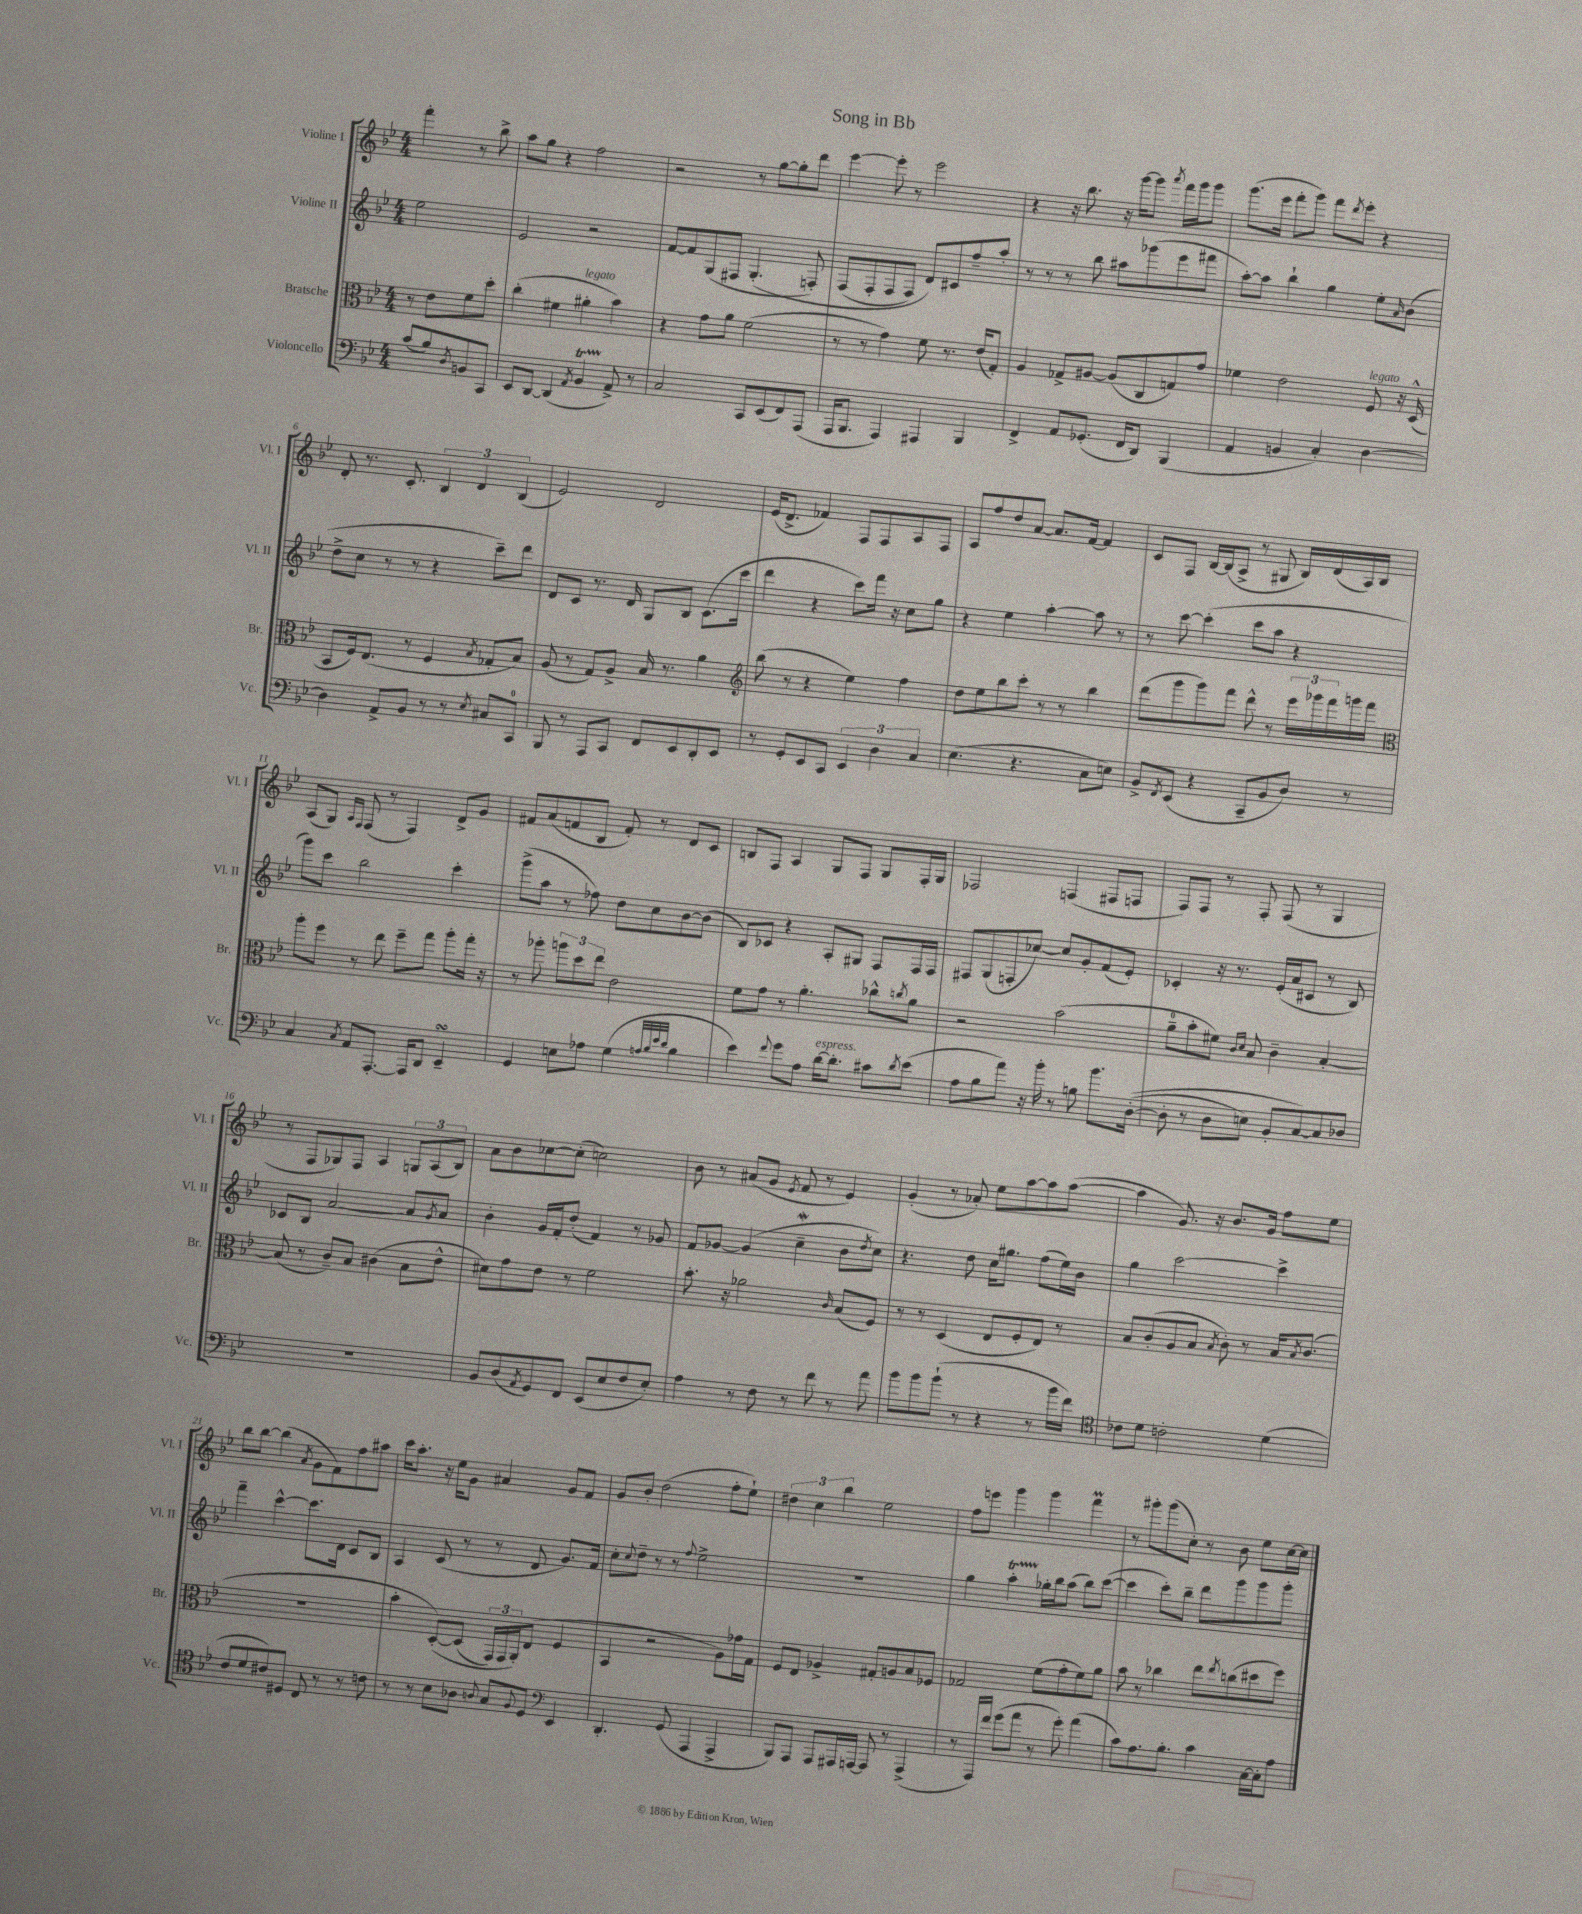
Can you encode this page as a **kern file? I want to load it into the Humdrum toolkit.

**kern	**kern	**kern	**kern
*part4	*part3	*part2	*part1
*staff4	*staff3	*staff2	*staff1
*I"Violoncello	*I"Bratsche	*I"Violine II	*I"Violine I
*I'Vc.	*I'Br.	*I'Vl. II	*I'Vl. I
*clefF4	*clefC3	*clefG2	*clefG2
*k[b-e-]	*k[b-e-]	*k[b-e-]	*k[b-e-]
*M4/4	*M4/4	*M4/4	*M4/4
=	=	=	=
(8c/L	8r	2ee-\	4fff'\
8B-/)	8e-\L	.	.
8qD/	.	.	.
8BBn/	8f\	.	8r
8CC/J	8dd'\J	.	8bb-^\
=1	=1	=1	=1
8EE-/L	(4cc'\	2e-/	8aa\L
[8DD/J	.	.	8gg\J
(4DD/]	4f#X\	.	4r
8qAA/	.	.	.
!	!LO:TX:a:i:t=legato	!	!
4BB-T/	4a#X'\	2r	2ff\
8AA^/)	4b-\)	.	.
8r	.	.	.
=2	=2	=2	=2
2C/	4r	[8f/L	2r
.	.	8f/]	.
.	8g\L	(8G/	.
.	8a\J	8F#X/J	.
8CC/L	(2f\	(4.G'/	8r
(8EE-/	.	.	[8gg\L
8FF/)	.	.	8gg'\]
(8AAA/J	.	8Fn'/)	8ddd\J
=3	=3	=3	=3
16AAA/KL	8r	(8F/L	[4eee-\
8.BBB-/J	.	.	.
.	8r	8F'/	.
4AAA/)	4g\)	8F/	8eee-'\]
.	.	8F/J)	8r
4AAA#X/	8f\	8d/L)	2eee-\
.	8.r	8c#X/	.
4BBB-/	.	8ff~/	.
.	(16e-/KL	.	.
.	8G'/J)	8aa'/J	.
=4	=4	=4	=4
4FF^/	4A/	8r	4r
.	.	8r	.
8AA/L	8G-X^/L	8r	16r
.	.	.	8.bb-\
(8.GG-X'/J	[8A#X/J	8bb-\	.
.	(8A#/L]	8aa#X\L	16r
16FF/KL	.	.	[16ggg\KL
8DD/J)	8C/	(8ggg-X\	8ggg\J]
.	.	.	8qaaa/
(4BBB-/	8Gn/)	8eee-\	16fff\LL
.	.	.	16ggg\J
.	8g/J	8fff#X\J	8ggg\J
=5	=5	=5	=5
4AA/	4f-X\	[8aa'\L)	(8.ggg\L
.	.	8aa\J]	.
.	.	.	16eee-\Jk
4BBn/	2e-\	4bb-`\	8fff'\L
.	.	.	8ggg\J)
4C'/)	.	4gg\	8fff\L
.	.	.	8qddd/
.	.	.	8eee-'\J
!	!LO:TX:a:i:t=legato	!	!
[4D\	8F/	8ee-'\L	4r
.	.	16qqa/	.
.	16r	(8b-\J	.
.	(16D^^/	.	.
!!LO:LB:g=z
=6	=6	=6	=6
4D\]	8BB-/L	8dd^\L	8d'/
.	16F/k)	8cc\J	8.r
.	(8.E-/J	.	.
8AA^/L	.	8r	.
.	.	.	8.c'/
8BB-/J	8r	8r	.
8r	4F/	4r	6B-/
8r	.	.	.
.	.	.	6d/
8qE-/	8qB-/	.	.
8C#X/L	8G-X'/L	8ccc~\L)	.
.	.	.	(6B-/
8CC/J	8B-/J)	8ddd\J	.
=7	=7	=7	=7
8BBB-/	(8A/	8d/L	2e-/)
8r	8r	8c/J	.
8AAA/L	8G/L)	8.r	.
8CC/J	8A^/J	.	.
.	.	16d/	.
8FF/L	16B-/	8G/L	2d/
.	8.r	.	.
8EE-/	.	8B-/J	.
8DD'/	4a\	(8.c\L	.
8EE-/J	.	.	.
.	.	16ccc\Jk	.
=8	=8	=8	=8
*	*clefG2	*	*
8r	(8bb-\	4ddd\	(16e-/KL
.	.	.	8.d^/J
8GG'/L	8r	.	.
8EE-/	4r	4r	4f-X/)
8CC/J	.	.	.
6EE-/	4ee-\)	8ccc\L)	8F/L
.	.	16fff\Jk	8F/
6D\	.	.	.
.	.	16r	.
.	4ff\	8cc\L	8A/
6C/	.	.	.
.	.	8gg\J	8F/J
=9	=9	=9	=9
(4.E-\	8dd\L	4r	8A/L
.	8ee-\	.	8ff/
.	8bb-\	4ee-\	8dd/
4.r	8ccc'\J	.	[8a/J
.	8r	[4aa'\	8.a/L]
.	8r	.	.
.	.	.	[16f/Jk
8C\L	4bb-\	8aa\]	4f/]
8En\J)	.	8r	.
=10	=10	=10	=10
8BB-^/L	(8ddd\L	8r	8c/L
8qFF/	.	.	.
(8EE-/J	8ggg\	[8ccc\	8F/J
4r	8ggg\)	(4ccc'\]	[16B-/LL
.	.	.	(16B-/J]
.	8fff\J	.	8A^/J
8CC~/L	8ddd^^\	8ccc\L	8r
8BB-/	8r	8aa\J	8G#X/
8D/J)	24eee-\LL	4r	16B-/LL)
.	24ggg-X\	.	.
.	.	.	(16d/
.	24fff\	.	.
8r	16gggn\	.	16A/)
.	16fff\JJ	.	16B-/JJ
!!LO:LB:g=z
=11	=11	=11	=11
*	*clefC3	*	*
4C/	8aa'\L	8ggg\L)	(8A/L
.	8ff\J	8ccc\J	8G/J)
.	.	.	16qqA/LL
8qC/	.	.	16qqF/JJ
8AA/L	8r	2bb-\	(8F/
[8.AAA'/J	8ee-\	.	8r
.	8ff~\L	.	4F/)
16AAA/KL]	.	.	.
8DD/J	8gg\J	.	.
4EE-sSSs~/	8aa'\L	4ccc'\	8d^/L
.	16gg'\Jk	.	8g/J
.	16r	.	.
=12	=12	=12	=12
4GG/	8r	(8ggg^\L	8f#X/L
.	8aa-X'\	8aa\J	(8a/
8En\L	12aan\L	8r	8fn/
.	12dd\	.	.
8A-X\J	.	8ff-X\)	8B-/J
.	12ee-\J	.	.
(4G\	2e-\	8dd\L	8f'/)
.	.	8cc\	8r
32qqAn/LLL	.	.	.
32qqB-/	.	.	.
32qqe-/	.	.	.
32qqd/JJJ	.	.	.
4B-\	.	[8b-\	8d/L
.	.	(8b-\J]	8c/J
=13	=13	=13	=13
4e-\)	8f\L	8B-/L)	8Bn/L
.	8g\J	8c-X/J	8F/J
8qqf/	.	.	.
8g\L	8r	4r	4A/
8A\J	4.a'\	.	.
!LO:TX:a:i:t=espress.	!	!	!
[16d\KL	.	8A'/L	8G/L
8.d'\J]	.	.	.
.	.	8G#X/J	8F/J
8c#X\L	8cc-X^^\L	8F/L	8G/L
8qd/	8qccn/	.	.
(8e-\J	8a\J	16F/L	16F'/L
.	.	16F/JJ	16G/JJ
=14	=14	=14	=14
8A\L	2r	8F#X/L	2F-X/
8B-\	.	(8G/	.
8a\J)	.	8Fn'/	.
16r	.	[8cc-X/J)	.
16b-'\	.	.	.
8r	(2b-\	8cc-/L]	(4Fn/
8Bn\	.	8g'/	.
8.b-\L	.	(8f/	8F#X/L
.	.	8e-'/J)	8Fn/J
(([16D'\Jk	.	.	.
=15	=15	=15	=15
8D'\]	8a~\L	4c-X'/	8F/L)
8r	8b-'\	.	8F/J
8D\L	8f#X\J)	16r	8r
.	.	8.r	.
.	16qqc/LL	.	.
.	16qqd/JJ	.	.
8En\J)	8B-/	.	8F'/
8BB-'/L	4c~\	(16e-'/LL	(8F/
.	.	16a/J	.
[8C/)	.	8c#X/J	8r
8C/]	[4B-'/	8r	4G/
8D-X/J	.	8B-/)	.
!!LO:LB:g=z
=16	=16	=16	=16
1r	(8B-/]	8c-X/L	8r
.	8r	8B-/J	8F/L
.	8c~/L)	[2a/	8G-X/)
.	8B-/J	.	8F/J
.	(4c#X\	.	4A/
.	8B-\L	8a/L]	12Gn/L
.	.	.	(12A/
.	.	8qg/	.
.	8e-^^\J	8a/J	.
.	.	.	12B-/J)
=17	=17	=17	=17
8BB-/L	8d#X\L)	4b-'\	8a\L
(8D/	8g\	.	8b-\
8qAA/	.	.	.
8GG/)	8e-\J	16g/LL	[8cc-X\
.	.	16f'/J	.
8FF/J	8r	(8dd'/J	(8cc-'\J]
(8EE-/L	2f\	4f/)	2ccn\)
8E-/	.	.	.
8F/	.	8r	.
8E-'/J)	.	8g-X/	.
=18	=18	=18	=18
4A\	8.b-'\	8f/L	8b-\
.	.	[8g-X/J	8r
.	16r	.	.
8r	2a-X\	(4g-/]	(8a#X/L
8F\	.	.	8g/J
.	.	.	8qe-/
8r	.	4ccW~\	8f/
8f\	.	.	8r
.	16qqc/	.	.
8r	(8B-/L	8b-\L	4e-/)
.	.	8qdd/	.
8a\	8F/J)	8cc\J)	.
=19	=19	=19	=19
8b-\L	8r	4.r	(4g'/
8b-\	8r	.	.
(8b-`\J	(4D/	.	8r
8r	.	8dd\	8a-X'/)
4r	8E-/L	16cc\KL	8ee-\L
.	.	8.gg#X\J	.
.	8F'/	.	[8aa\
8r	8E-/J)	(8ff\L	8aa\]
16b-\LL	8r	16ee-\L)	([8aa\J
16f\JJ)	.	16b-\JJ	.
=20	=20	=20	=20
*clefC4	*	*	*
8c-X\L	8B-/L	4gg\	4aa\]
8d\J	(8c'/	.	.
2cn'\	8A/	[2ccc\	8.g/)
.	8B-/J	.	.
.	.	.	16r
.	8qB-/	.	.
.	8c'\)	.	8.b-/L
.	8r	.	.
.	.	.	16g/Jk
(4d\	16B-/KL	4ccc^\]	8ff\L
.	8qB-/	.	.
.	(8.c/J	.	.
.	.	.	8ee-\J
!!LO:LB:g=z
=21	=21	=21	=21
8c/L	1r	4fff~\	8bb-\L
8d/	.	.	[8bb-\J
8c#X/)	.	[4ccc^^\	(4bb-\]
8D#X/J	.	.	.
.	.	.	8qa/
8C/	.	8.ccc\L]	8g\L
8r	.	.	8f\)
.	.	16d\Jk	.
8r	.	8c/L	8ff\
8cn\	.	8B-/J	8aa#X\J
=22	=22	=22	=22
8r	4b-'\	4A/	16ccc\KL
.	.	.	8.aa'\J
8r	.	.	.
8B-\L	([8D'/L)	(8c/	16r
.	.	.	16ee-\KL
8A-X\J	(8D/J]	8r	8g\J
8qqAn/	.	.	.
8G/L	24GG/LL)	8r	4a#X/
.	24GG/	.	.
.	24AA'/J)	.	.
8qqF/	.	.	.
8D/J	(8E-/J	8d/	.
*clefF4	*	*	*
4EE-/	4F/	8.g/L)	8g/L
.	.	.	8f/J
.	.	16f/Jk	.
=23	=23	=23	=23
4.DD'/	4BB-/	8cc'\L	8g/L
.	.	8qqcc/	.
.	.	8dd~\J	8b-'/J
.	2r	8r	(2dd\
(8GG/	.	8r	.
.	.	8qqff/	.
4AAA/	.	2ee-^\	.
4AAA^/	8A\L)	.	8ff'\L
.	16g-X\L	.	8ee-`\J)
.	16G\JJ	.	.
=24	=24	=24	=24
8BBB-/L)	8F/L	1r	6dd#X\
8AAA/J	8E-/J	.	.
.	.	.	6cc\
8AAA/L	4A-X^/	.	.
.	.	.	6bb-\
16AAA#X/L	.	.	.
[16AAAn/JJ	.	.	.
8AAA/]	8G#X'/L	.	2ee-\
8r	8An/	.	.
(4AAA^/	8B-/	.	.
.	8F-X/J	.	.
=25	=25	=25	=25
8r	2G-X/	4gg\	8ff\L
16AAA/LL)	.	.	8eeen\J
16f/JJ	.	.	.
(8g\L	.	4aat'\	4ggg\
8a\J	.	.	.
8r	(8f\L	16gg-X'\LL	4ggg\
.	.	16bb-\J	.
8g'\)	8g'\	(8aa\J	.
(4a\	8f\)	8bb-\L)	4fffM\
.	8a\J	([8ccc\J	.
=26	=26	=26	=26
8c\L)	8b-\	4ccc\]	8r
8.A\	8r	.	8ggg#X'\L
.	4cc-X\	8ccc'\L)	(8ggg#\
8.B-'\J	.	.	.
.	.	8bb-~\J	8cc'\J)
4c\	8ee-\L	8ddd\L	8r
.	8qee-/	.	.
.	(8ccn\	8ggg\	8b-\
[16C\LL	8dd#X\	8ggg\	8ee-\L
16C'\J]	.	.	.
8A\J	8ff\J)	8ggg'\J	[16cc\L
.	.	.	16cc\JJ]
==	==	==	==
*-	*-	*-	*-
